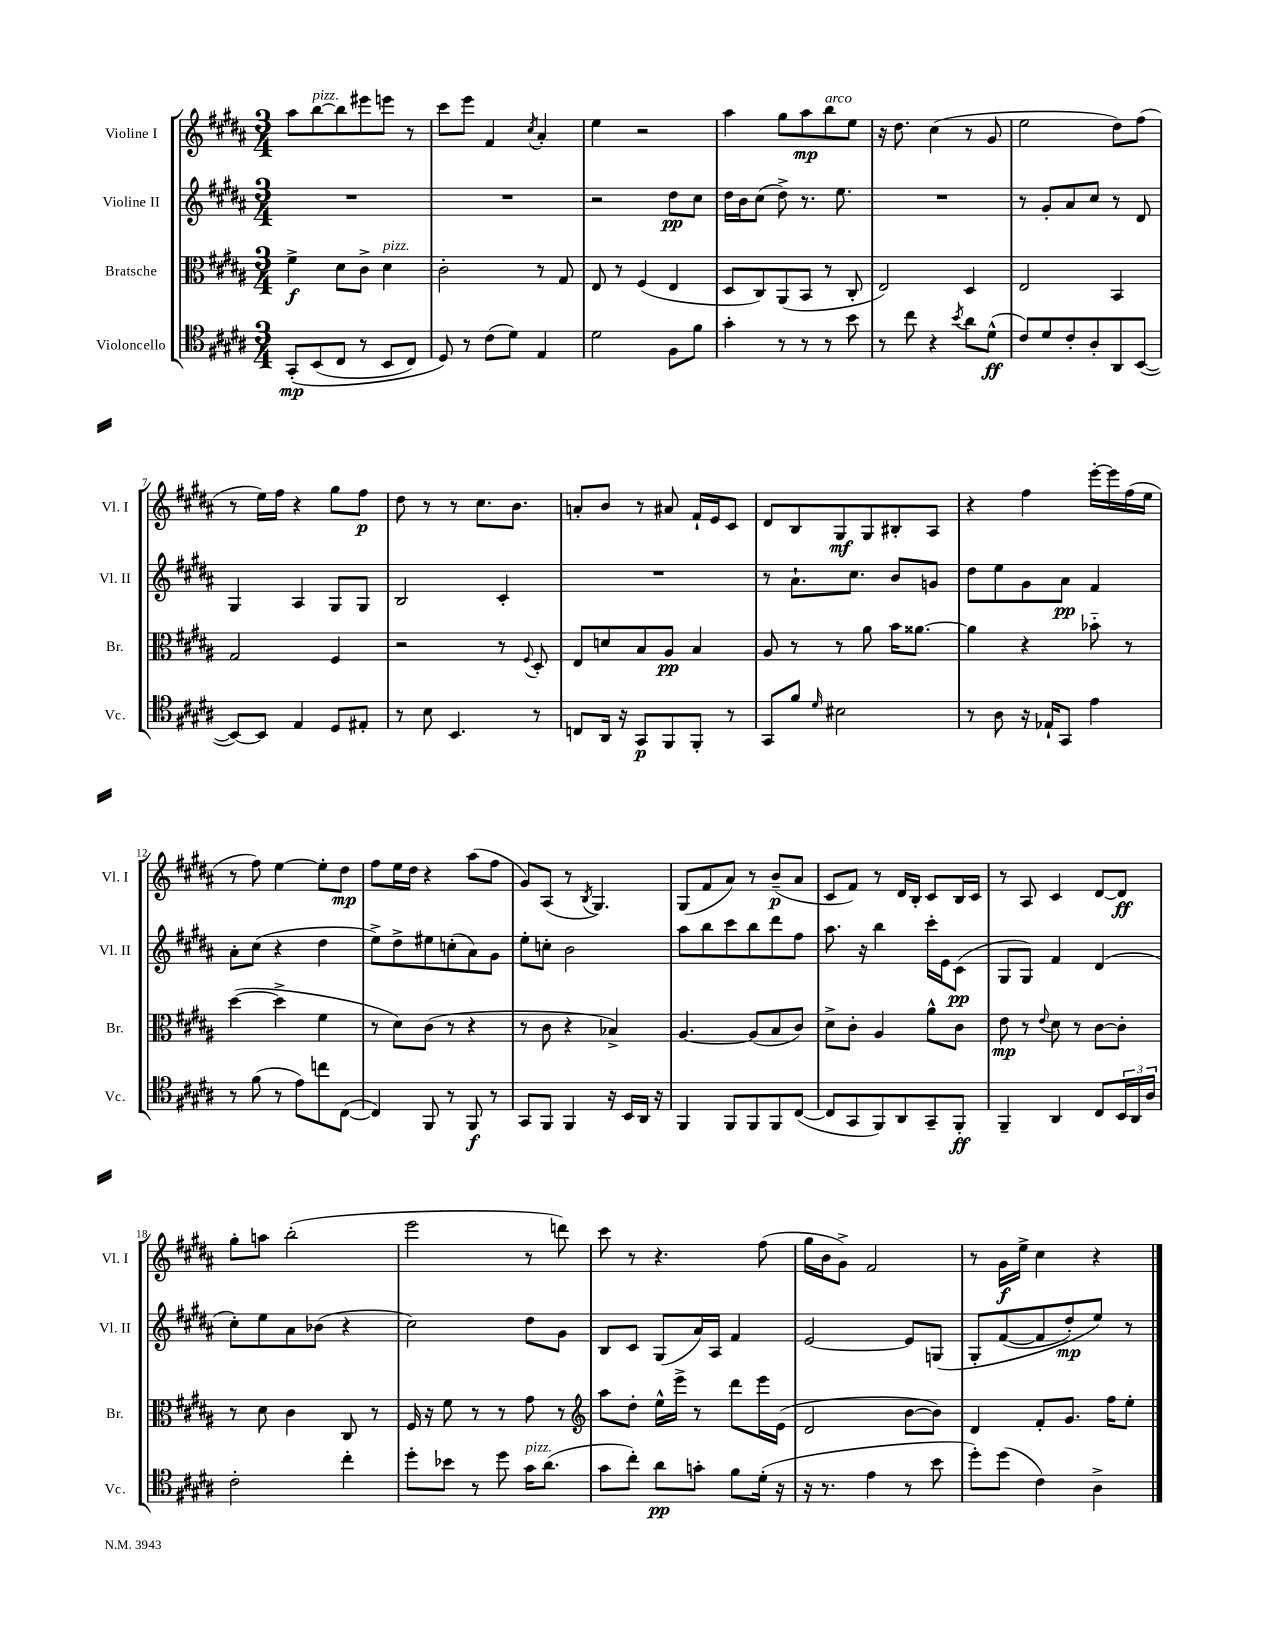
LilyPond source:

<<
\new StaffGroup <<
\new Staff = "s0" \with { instrumentName = "Violine I" shortInstrumentName = "Vl. I" } {
    \clef treble \key b \major \numericTimeSignature \time 3/4
    ais''8 b''8~^\markup { \italic "pizz." } b''8 eis'''8 e'''8 r8 |
    cis'''8 e'''8 fis'4 \acciaccatura { cis''8 } ais'4-. |
    e''4 r2 |
    ais''4 gis''8 ais''8\mp b''8^\markup { \italic "arco" } e''8 |
    r16 dis''8. cis''4( r8 gis'8 |
    e''2 dis''8) fis''8( |
    r8 e''16) fis''16 r4 gis''8 fis''8\p |
    dis''8 r8 r8 cis''8. b'8. |
    a'8-. b'8 r8 ais'8 fis'16-! e'16 cis'8 |
    dis'8 b8 gis8\mf gis8 bis8-. ais8 |
    r4 fis''4 e'''16~-. e'''16 fis''16( e''16 |
    r8 fis''8) e''4~ e''8-. dis''8\mp |
    fis''8 e''16 dis''16 r4 ais''8( fis''8 |
    gis'8) ais8( r8 \acciaccatura { b8 } gis4.) |
    gis8( fis'8 ais'8) r8 b'8--\p( ais'8 |
    cis'8 fis'8) r8 dis'16 b16-. cis'8 b16 cis'16 |
    r8 ais8 cis'4 dis'8~ dis'8\ff |
    gis''8-. a''8 b''2-.( |
    e'''2 r8 d'''8) |
    cis'''8 r8 r4. fis''8( |
    gis''16 b'16 gis'8->) fis'2 |
    r8 gis'16\f e''16-> cis''4 r4 \bar "|." |
}
\new Staff = "s1" \with { instrumentName = "Violine II" shortInstrumentName = "Vl. II" } {
    \clef treble \key b \major \numericTimeSignature \time 3/4
    R2. |
    R2. |
    r2 dis''8\pp cis''8 |
    dis''16 b'16 cis''8( dis''8->) r8. e''8. |
    R2. |
    r8 gis'8-. ais'8 cis''8 r8 dis'8 |
    gis4 ais4 gis8 gis8 |
    b2 cis'4-. |
    R2. |
    r8 ais'8.-! cis''8. b'8 g'8 |
    dis''8 e''8 gis'8 ais'8\pp fis'4 |
    ais'8-. cis''8( r4 dis''4 |
    e''8->) dis''8-> eis''8 c''8-.( ais'8) gis'8 |
    e''8-. c''8-. b'2 |
    ais''8 b''8 cis'''8 b''8 dis'''8 fis''8 |
    ais''8. r16 b''4 cis'''16-. e'16 cis'8\pp( |
    gis8 gis8) fis'4 dis'4( |
    cis''8-.) e''8 ais'8 bes'8( r4 |
    cis''2) dis''8 gis'8 |
    b8 cis'8 gis8( ais'16) ais16 fis'4 |
    e'2~ e'8 g8\( |
    gis8-. fis'8~( fis'8 dis''8-.\mp) e''8\) r8 \bar "|." |
}
\new Staff = "s2" \with { instrumentName = "Bratsche" shortInstrumentName = "Br." } {
    \clef alto \key b \major \numericTimeSignature \time 3/4
    fis'4->\f dis'8 cis'8-> dis'4^\markup { \italic "pizz." } |
    cis'2-. r8 gis8 |
    e8 r8 fis4( e4 |
    dis8 cis8) ais,8( b,8 r8 cis8-. |
    e2) dis4 |
    e2 b,4 |
    gis2 fis4 |
    r2 r8 \appoggiatura { fis8 } dis8-. |
    e8 d'8 b8 ais8\pp b4 |
    ais8 r8 r8 ais'8 b'16 aisis'8.~ |
    aisis'4 r4 bes'8-_ r8 |
    dis''4~( dis''4-> fis'4 |
    r8 dis'8) cis'8( r8 r4 |
    r8 cis'8 r4 bes4->) |
    ais4.~ ais8( b8 cis'8) |
    dis'8-> cis'8-. ais4 ais'8-^ cis'8 |
    e'8\mp r8 \appoggiatura { e'8 } dis'8 r8 cis'8~ cis'8-. |
    r8 dis'8 cis'4 cis8 r8 |
    fis16 r16 fis'8 r8 r8 gis'8 r8 |
    \clef treble ais''8 dis''8-. e''16-^ e'''16-> r8 dis'''8 e'''16 e'16( |
    dis'2 b'8~ b'8) |
    dis'4 fis'8-. gis'8. fis''16 e''8-. \bar "|." |
}
\new Staff = "s3" \with { instrumentName = "Violoncello" shortInstrumentName = "Vc." } {
    \clef tenor \key b \major \numericTimeSignature \time 3/4
    gis,8-.\mp\( b,8( cis8 r8 b,8 cis8) |
    dis8\) r8 cis'8( dis'8) e4 |
    dis'2 fis8 fis'8 |
    gis'4-. r8 r8 r8 b'8 |
    r8 cis''8 r4 \acciaccatura { b'8 } ais'8 dis'8-^\ff( |
    cis'8) dis'8 cis'8-. ais8-. ais,8 b,8~( |
    b,8~) b,8 e4 dis8 eis8-. |
    r8 b8 b,4. r8 |
    c8 ais,16 r16 gis,8\p fis,8 fis,8-. r8 |
    gis,8 fis'8 \grace { dis'16 } bis2 |
    r8 ais8 r16 ees16-! gis,8 e'4 |
    r8 fis'8( r8 e'8) c''8 cis8~( |
    cis4) fis,8 r8 fis,8\f r8 |
    gis,8 fis,8 fis,4 r16 b,16 ais,16 r16 |
    fis,4 fis,8 fis,8 fis,8 cis8~( |
    cis8 gis,8 fis,8) ais,8 gis,8-- fis,8-.\ff |
    fis,4-- ais,4 cis8 \tuplet 3/2 { b,16 ais,16 ais16 } |
    cis'2-. cis''4-. |
    dis''8-. bes'8 r8 dis''8 gis'16^\markup { \italic "pizz." } ais'8.( |
    gis'8 cis''8-.) ais'8\pp g'8-. fis'8 dis'16-.( r16 |
    r16 r8. e'4 r8 b'8 |
    dis''8-.) dis''8( cis'4) ais4-> \bar "|." |
}
>>
>>
